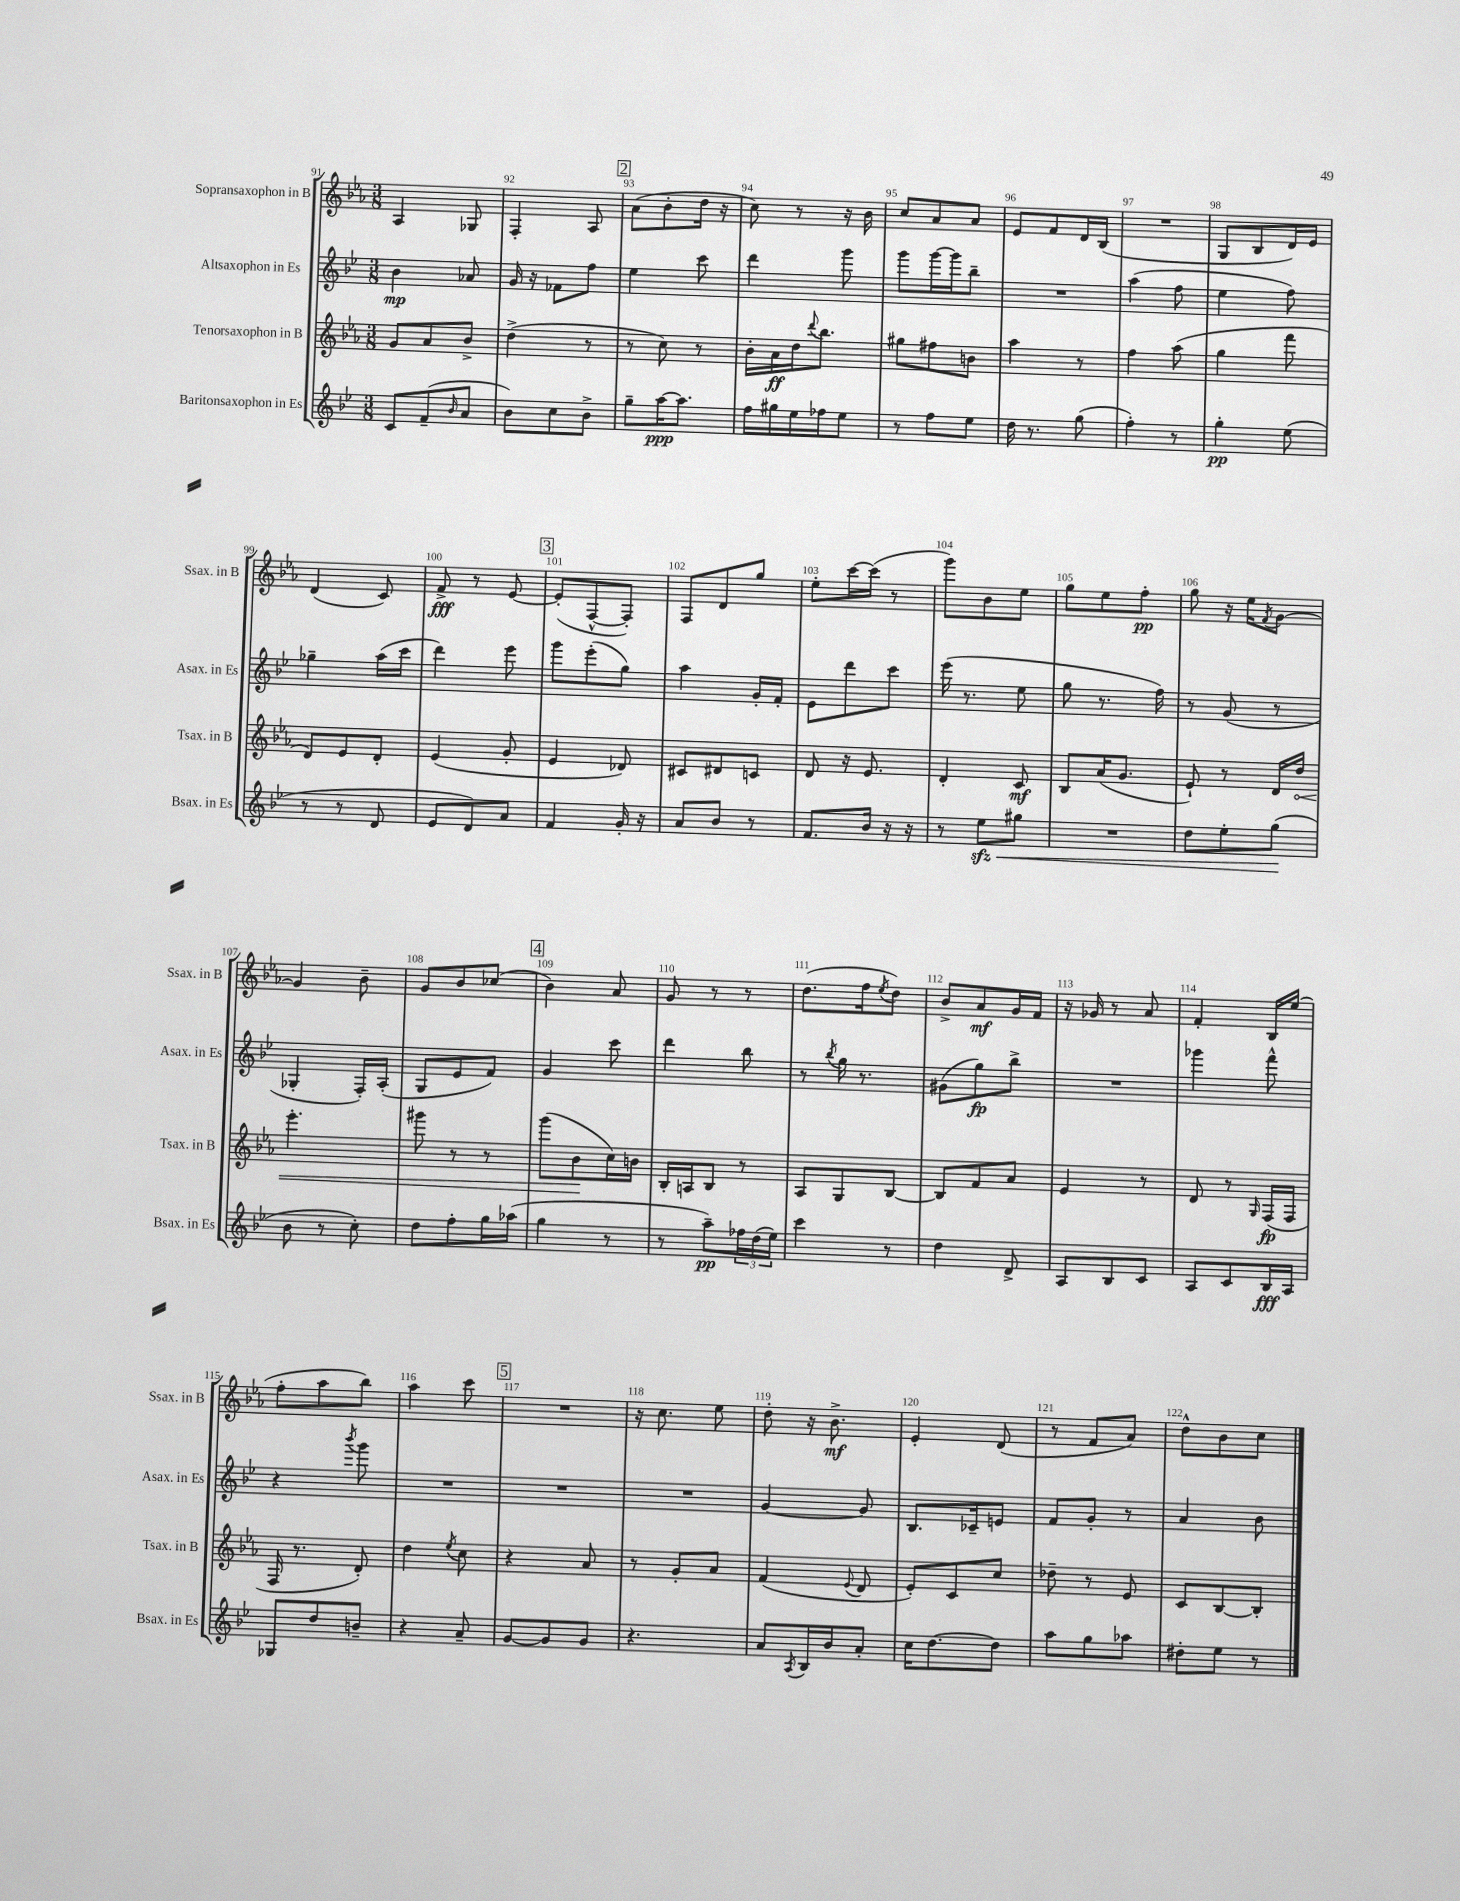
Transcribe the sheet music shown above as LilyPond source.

<<
\new StaffGroup <<
\new Staff = "s0" \with { instrumentName = "Sopransaxophon in B" shortInstrumentName = "Ssax. in B" } {
    \clef treble \key ees \major \numericTimeSignature \time 3/8
    aes4 ges8 |
    f4-. aes8 |
    \mark \markup { \box "2" } aes'8( bes'8-. d''16 r16 |
    c''8) r8 r16 bes'16 |
    c''8 aes'8 aes'8 |
    ees'8 f'8 d'16 bes16( |
    R4. |
    g8 bes8 d'16) ees'16 |
    d'4( c'8) |
    f'8->\fff r8 ees'8~ |
    \mark \markup { \box "3" } ees'8-.( f8~-^ f8-.) |
    f8 d'8 g''8 |
    ees''8-. c'''16~ c'''16( r8 |
    g'''8) bes'8 ees''8 |
    g''8 ees''8 f''8-.\pp |
    g''8 r16 ees''16 \acciaccatura { f'8 } g'8~ |
    g'4 bes'8-- |
    g'8 bes'8 ces''8( |
    \mark \markup { \box "4" } bes'4) aes'8 |
    g'8 r8 r8 |
    d''8.( f''16 \acciaccatura { ees''8 } d''8) |
    bes'8-> aes'8\mf g'16 f'16 |
    r16 ges'16 r8 aes'8 |
    f'4-. bes16 ees''16( |
    f''8-. aes''8 bes''8) |
    aes''4 c'''8 |
    \mark \markup { \box "5" } R4. |
    r16 c''8. ees''8 |
    d''8-. r16 bes'8.->\mf |
    ees'4-. d'8( |
    r8 f'8 aes'8) |
    d''8-^ bes'8 c''8 \bar "|." |
}
\new Staff = "s1" \with { instrumentName = "Altsaxophon in Es" shortInstrumentName = "Asax. in Es" } {
    \clef treble \key bes \major \numericTimeSignature \time 3/8
    bes'4\mp aes'8 |
    g'16 r16 fes'8 f''8 |
    \mark \markup { \box "2" } ees''4 c'''8 |
    d'''4 g'''8 |
    g'''8 g'''16~ g'''16 bes''8-- |
    R4. |
    a''4( f''8 |
    ees''4 f''8) |
    ges''4-- a''16( c'''16 |
    d'''4) ees'''8 |
    \mark \markup { \box "3" } g'''8 ees'''8-.( g''8) |
    a''4 g'16-. f'16-. |
    ees'8 d'''8 c'''8 |
    ees'''16( r8. ees''8 |
    g''8 r8. f''16) |
    r8 g'8( r8 |
    ges4-. f16-.) a16-.( |
    g8 ees'8 f'8) |
    \mark \markup { \box "4" } g'4 c'''8 |
    d'''4 bes''8 |
    r8 \acciaccatura { bes''8 } g''16 r8. |
    gis'8( g''8\fp) bes''8-> |
    R4. |
    ges'''4 f'''8-^ |
    r4 \acciaccatura { bes'''8 } g'''8 |
    R4. |
    \mark \markup { \box "5" } R4. |
    R4. |
    g'4~ g'8 |
    bes8. ces'16-- e'8 |
    f'8 g'8-. r8 |
    a'4 bes'8 \bar "|." |
}
\new Staff = "s2" \with { instrumentName = "Tenorsaxophon in B" shortInstrumentName = "Tsax. in B" } {
    \clef treble \key ees \major \numericTimeSignature \time 3/8
    g'8 aes'8 bes'8-> |
    d''4->( r8 |
    \mark \markup { \box "2" } r8 c''8) r8 |
    bes'16-. aes'16\ff d''16 \appoggiatura { d'''8 } bes''8. |
    gis''8 fis''8 b'8 |
    aes''4 r8 |
    f''4 aes''8( |
    g''4 f'''8 |
    d'8) ees'8 d'8-. |
    ees'4( g'8-. |
    \mark \markup { \box "3" } ees'4 des'8) |
    cis'8 dis'8 c'8 |
    d'8 r16 ees'8. |
    d'4-. c'8\mf |
    bes8 aes'16( g'8. |
    ees'8-!) r8 d'16 \once \override Hairpin.circled-tip = ##t d''16\< |
    ees'''4.-. |
    gis'''8 r8 r8 |
    \mark \markup { \box "4" } g'''8( bes'8\! c''16) b'16 |
    bes16-. a16 bes8 r8 |
    aes8 g8 bes8~ |
    bes8 f'8 aes'8 |
    ees'4 r8 |
    d'8 r8 \grace { g16 } f16\fp( f16 |
    f16 r8. d'8-.) |
    d''4 \acciaccatura { ees''8 } c''8 |
    \mark \markup { \box "5" } r4 aes'8 |
    r8 g'8-. aes'8 |
    f'4( \appoggiatura { ees'8 } d'8 |
    ees'8-.) c'8 c''8 |
    des''8-- r8 ees'8 |
    c'8 bes8~ bes8-. \bar "|." |
}
\new Staff = "s3" \with { instrumentName = "Baritonsaxophon in Es" shortInstrumentName = "Bsax. in Es" } {
    \clef treble \key bes \major \numericTimeSignature \time 3/8
    c'8 f'8--( \grace { bes'16 } a'8 |
    bes'8) c''8 bes'8-> |
    \mark \markup { \box "2" } g''8-- a''16~\ppp a''8. |
    f''16 gis''16 ees''16 fes''16 ees''8 |
    r8 f''8 ees''8 |
    d''16 r8. g''8( |
    f''4-.) r8 |
    g''4-.\pp ees''8( |
    r8 r8 d'8 |
    ees'8 d'8) a'8 |
    \mark \markup { \box "3" } f'4 g'16-. r16 |
    a'8 bes'8 r8 |
    f'8. bes'16 r16 r16 |
    r8 ees''8\sfz\< gis''8 |
    R4. |
    d''8 ees''8-. g''8\!( |
    bes'8 r8 c''8-.) |
    d''8 f''8-. g''16 aes''16( |
    \mark \markup { \box "4" } g''4 r8 |
    r8 a''8--\pp) \tuplet 3/2 { fes''16 d''16( ees''16) } |
    c'''4 r8 |
    d''4 d'8-> |
    a8 bes8 c'8 |
    a8 c'8 bes16\fff a16 |
    ges8 d''8 b'8-- |
    r4 a'8-- |
    \mark \markup { \box "5" } g'8~ g'8 g'8 |
    r4. |
    a'8 \acciaccatura { a8 } bes16 bes'16 a'8-. |
    c''16 d''8.~ d''8 |
    a''8 g''8 aes''8 |
    dis''8-. ees''8 r8 \bar "|." |
}
>>
>>
\layout { \context { \Score currentBarNumber = #91 \override BarNumber.break-visibility = ##(#f #t #t) barNumberVisibility = #all-bar-numbers-visible } }
